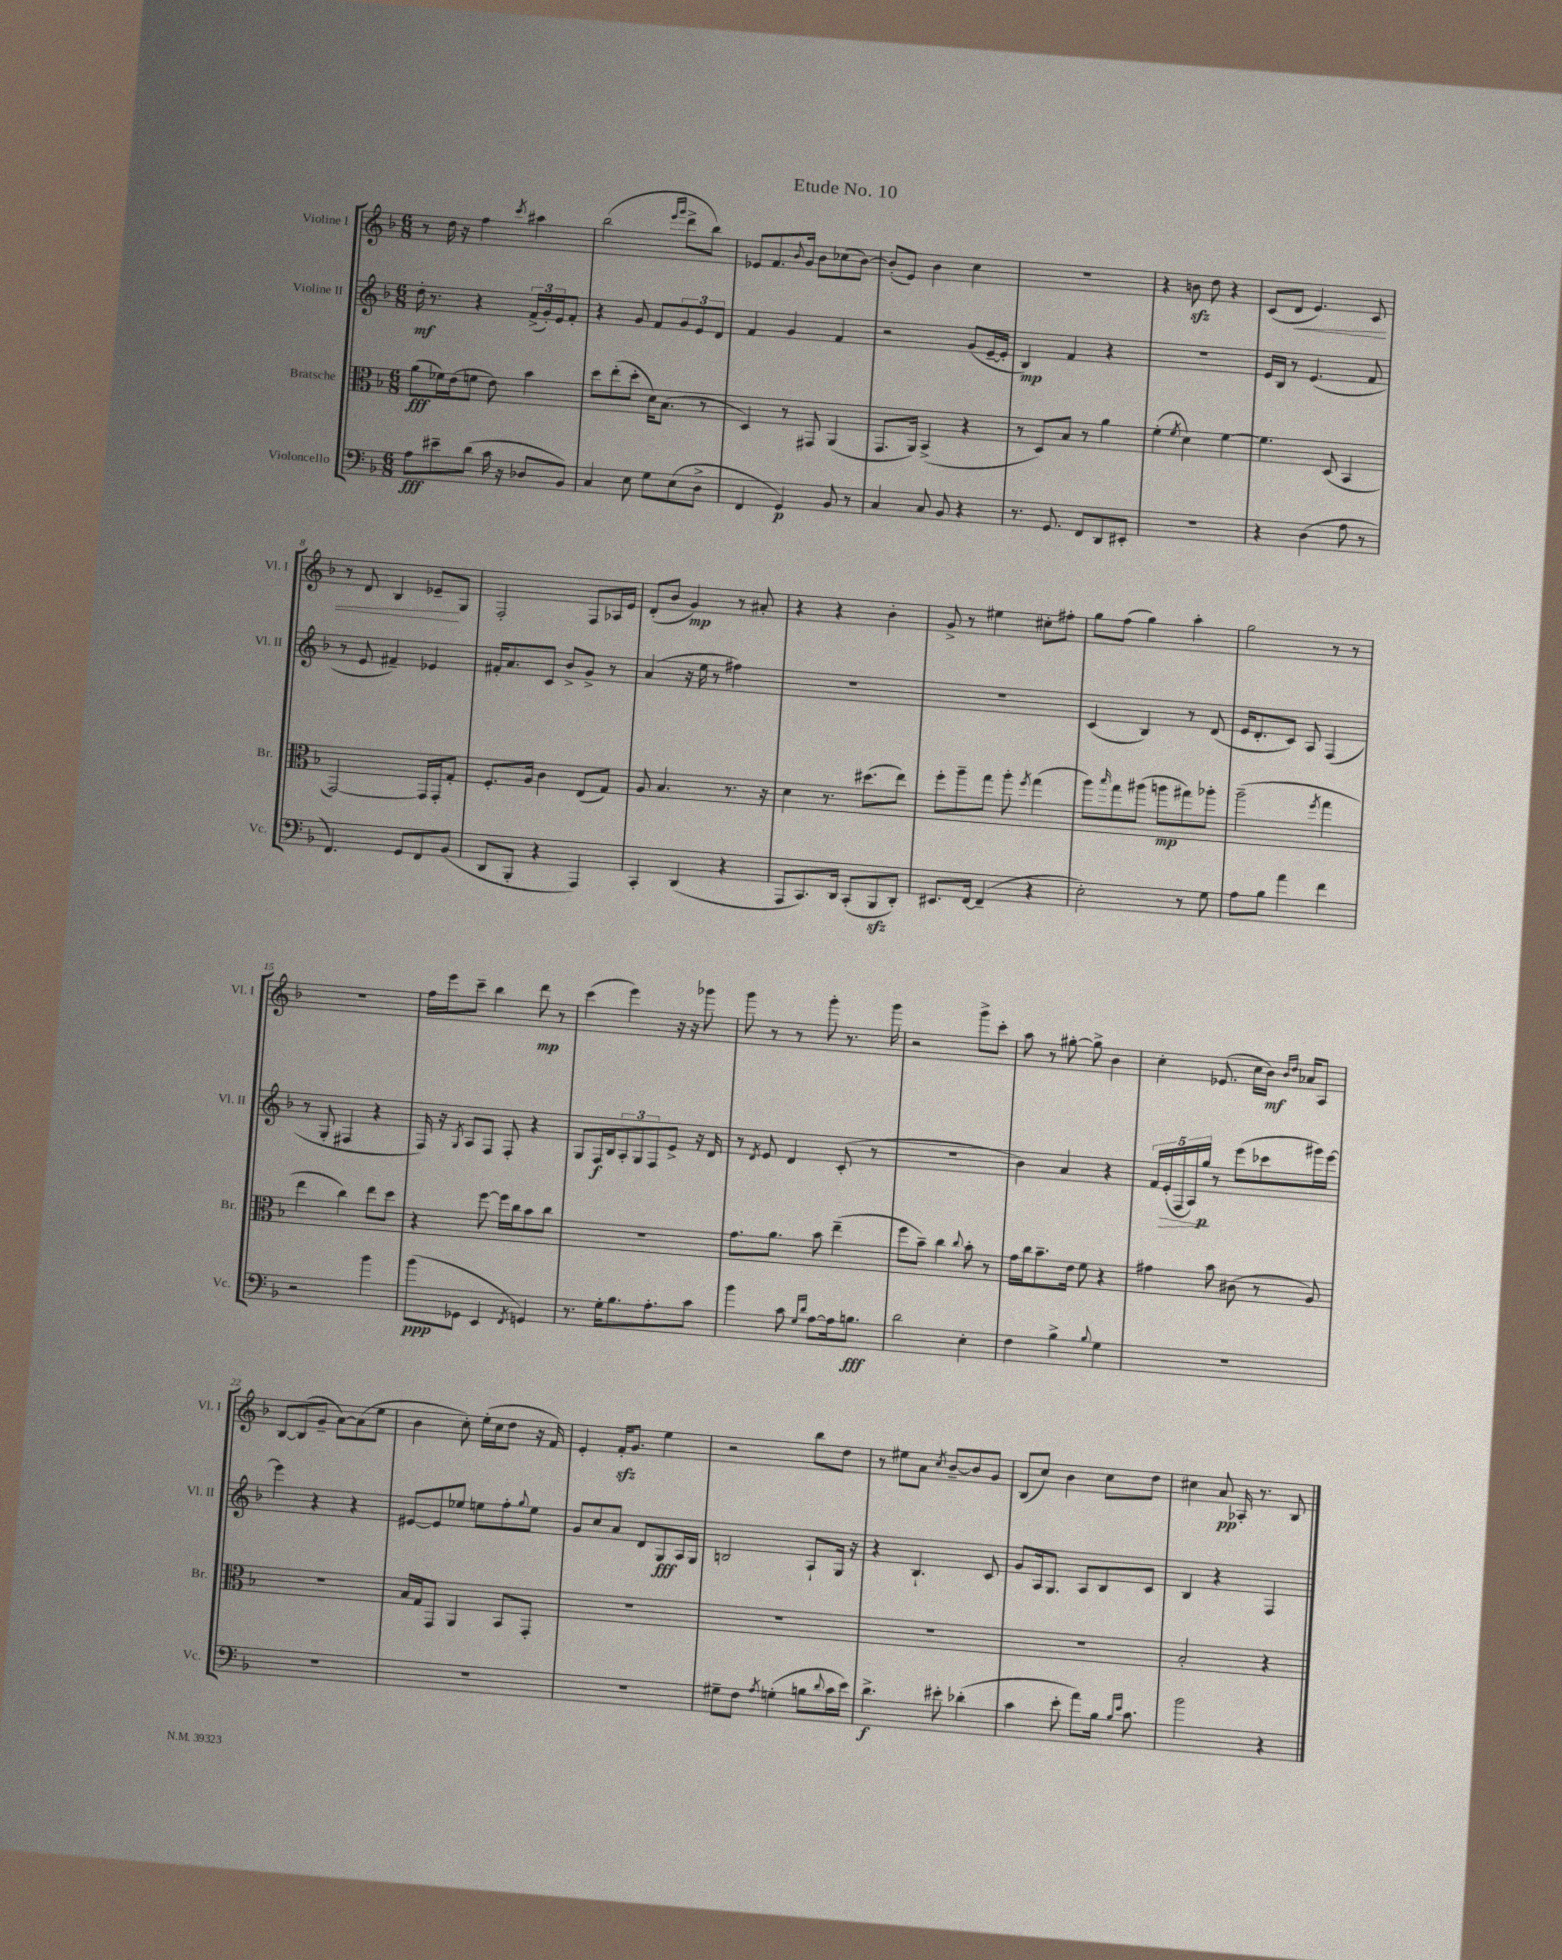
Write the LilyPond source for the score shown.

\header { title = "Etude No. 10" }
<<
\new StaffGroup <<
\new Staff = "s0" \with { instrumentName = "Violine I" shortInstrumentName = "Vl. I" } {
    \clef treble \key f \major \numericTimeSignature \time 6/8
    r8 d''16 r16 f''4 \acciaccatura { c'''8 } ais''4 |
    bes''2( \grace { e'''16 g'''16 } d'''8-> bes''8) |
    ees'8 f'8. \appoggiatura { bes'8 } g'16 bes'8 ces''8( bes'8~) |
    bes'8-.( e'8) bes'4 c''4 |
    R2. |
    r4 b'8\sfz d''8 r4 |
    c'8( d'8\< e'4.) c'8 |
    r8 d'8 bes4 ees'8--\! g8 |
    f2-. f8 aes16 e'16 |
    d'8-.( bes'8 g'4\mp) r8 ais'8-. |
    r4 r4 bes'4-. |
    g'8-> r8 eis''4 cis''8-. fis''8-. |
    g''8 f''8( g''4) a''4-. |
    g''2 r8 r8 |
    R2. |
    f''16 e'''16 c'''8-- bes''4 d'''8\mp r8 |
    c'''4( e'''4) r16 r16 ges'''8 |
    g'''8 r8 r8 g'''8-. r8. g'''16 |
    r2 g'''8-> c'''8-. |
    a''8 r8 gis''8~-. gis''8-> bes'4 |
    c''4-. ees'8.( c''16 bes'16\mf) \grace { bes'16 d''16 } aes'16 a8 |
    bes8~ bes8( g'8-- a'8~) a'8( e''8 |
    bes'4 c''8-.) e''16-.( c''16 d''8 r16 f'16) |
    e'4-. f'16-.\sfz g'8. e''4 |
    r2 bes''8 d''8 |
    r8 eis''8 a'8 \acciaccatura { c''8 } bes'8~-- bes'8 g'8 |
    bes8( c''8) bes'4 c''8 d''8 |
    cis''4 a'8\pp aes16-. r8. bes8 \bar "|." |
}
\new Staff = "s1" \with { instrumentName = "Violine II" shortInstrumentName = "Vl. II" } {
    \clef treble \key f \major \numericTimeSignature \time 6/8
    d''16-.\mf r8. r4 \tuplet 3/2 { f'16->( g'16-.) e'16 } f'8-. |
    r4 g'8 f'8 \tuplet 3/2 { g'8 e'8 d'8 } |
    f'4 g'4 f'4 |
    r2 g'8( e'16~-- e'16-. |
    bes4\mp) f'4 r4 |
    R2. |
    e'16 bes16 r8 e'4.( f'8 |
    r8 e'8 fis'4--) ees'4 |
    fis'16-. a'8. c'8 bes'8-> g'8-> r8 |
    a'4( r16 e''16 r8 fis''4) |
    R2. |
    R2. |
    c'4( bes4) r8 d'8( |
    e'16 d'8.-. c'8) a8 f4( |
    r8 g8-. fis4 r4 |
    f16) r16 \acciaccatura { g8 } a8 f8 f8-. r4 |
    g8 f16\f bes16 \tuplet 3/2 { a8-. g8 f8 } e'8-> r16 d'16 |
    r8 \acciaccatura { d'8 } e'8 d'4 c'8-.( r8 |
    R2. |
    bes'4) a'4 r4 |
    \tuplet 5/4 { f'16 e'16-.\>( f16 a16) g''16\p\! } r8 e'''8( ces'''8 gis'''16) e'''16~ |
    e'''4 r4 r4 |
    eis'8~ eis'8 ees''8 e''8 f''8-. \appoggiatura { g''8 } e''8 |
    g'8 c''8 a'8 d'8 g8\fff a16 g16 |
    b2 a8-! g16 r16 |
    r4 bes4.-! c'8 |
    g'8 a16 g8. a8 bes8 c'8 |
    bes4 r4 f4 \bar "|." |
}
\new Staff = "s2" \with { instrumentName = "Bratsche" shortInstrumentName = "Br." } {
    \clef alto \key f \major \numericTimeSignature \time 6/8
    a'8\fff( fes'16) e'16( f'8 e'8) bes'4 |
    d''8 e''8-.( d''8-. d'16) bes8.( r8 |
    d4) r8 gis,8 a,4( |
    g,8. a,16) bes,4->( r4 |
    r8 d8) bes8 r8 a'4 |
    f'4-.( \acciaccatura { f'8 } d'4) f'4~ |
    f'4. d8( bes,4 |
    g,2~) g,16 g,16-. g8-. |
    f8.-. a16 c'4 e8( g8) |
    a8 bes4. r8. r16 |
    d'4 r8. dis''8.( e''8) |
    f''8-. a''8-- g''8 a''8-. \acciaccatura { f''8 } g''4( |
    a''8) \grace { bes''16 } g''8 ais''8( a''8\mp gis''8) aes''8-. |
    a''2--( \acciaccatura { f''8 } g''4 |
    e''4 c''4) e''8 d''8 |
    r4 f''8~ f''16 c''16 bes'8 c''8 |
    R2. |
    g'8. a'8. bes'8 e''4--( |
    f''8 bes'8--) c''4 \appoggiatura { c''8 } bes'8-. r8 |
    g'16 c''16 bes'8.-- e'16 f'8 r4 |
    gis'4 bes'8 cis'8( r8 a8) |
    R2. |
    bes16 g16 g,8 a,4 bes,8 g,8-. |
    R2. |
    R2. |
    R2. |
    R2. |
    bes2-. r4 \bar "|." |
}
\new Staff = "s3" \with { instrumentName = "Violoncello" shortInstrumentName = "Vc." } {
    \clef bass \key f \major \numericTimeSignature \time 6/8
    a8\fff eis'8-- d'8( c'16 r16 des8 bes,8) |
    c4 e8 g8 e8( d8-> |
    f,4 g,4\p) bes,8 r8 |
    c4 c8 bes,8 r4 |
    r8. g,8. f,8 d,8 eis,8-. |
    R2. |
    r4 d4( a8 r8 |
    f,4.) g,8 f,8 bes,8( |
    d,8 bes,,8-. r4 a,,4) |
    c,4-. d,4( r4 |
    a,,8 c,8.) d,16 c,8-.( bes,,8\sfz d,8-.) |
    eis,8. f,16~ f,4--( r4 |
    e2-.) r8 g8 |
    a8 bes8 a'4 f'4 |
    r2 bes'4 |
    bes'8\ppp( ges,8 e,4 \acciaccatura { f,8 } g,4) |
    r8. g16-. bes8. a8.-. c'8 |
    bes'4 c'8 \grace { g16 d'16 } a8~ a16 b8.\fff |
    d'2 e4-. |
    f4 bes4-> \appoggiatura { bes8 } g4 |
    R2. |
    R2. |
    R2. |
    R2. |
    gis8-- f8 \acciaccatura { a8 } g4-.( b8 \appoggiatura { d'8 } c'16 e'16) |
    d'4.->\f eis'8-. des'4-.( |
    c'4 e'8-. a'8) bes16 \grace { bes16 e'16 } c'8. |
    bes'2 r4 \bar "|." |
}
>>
>>
